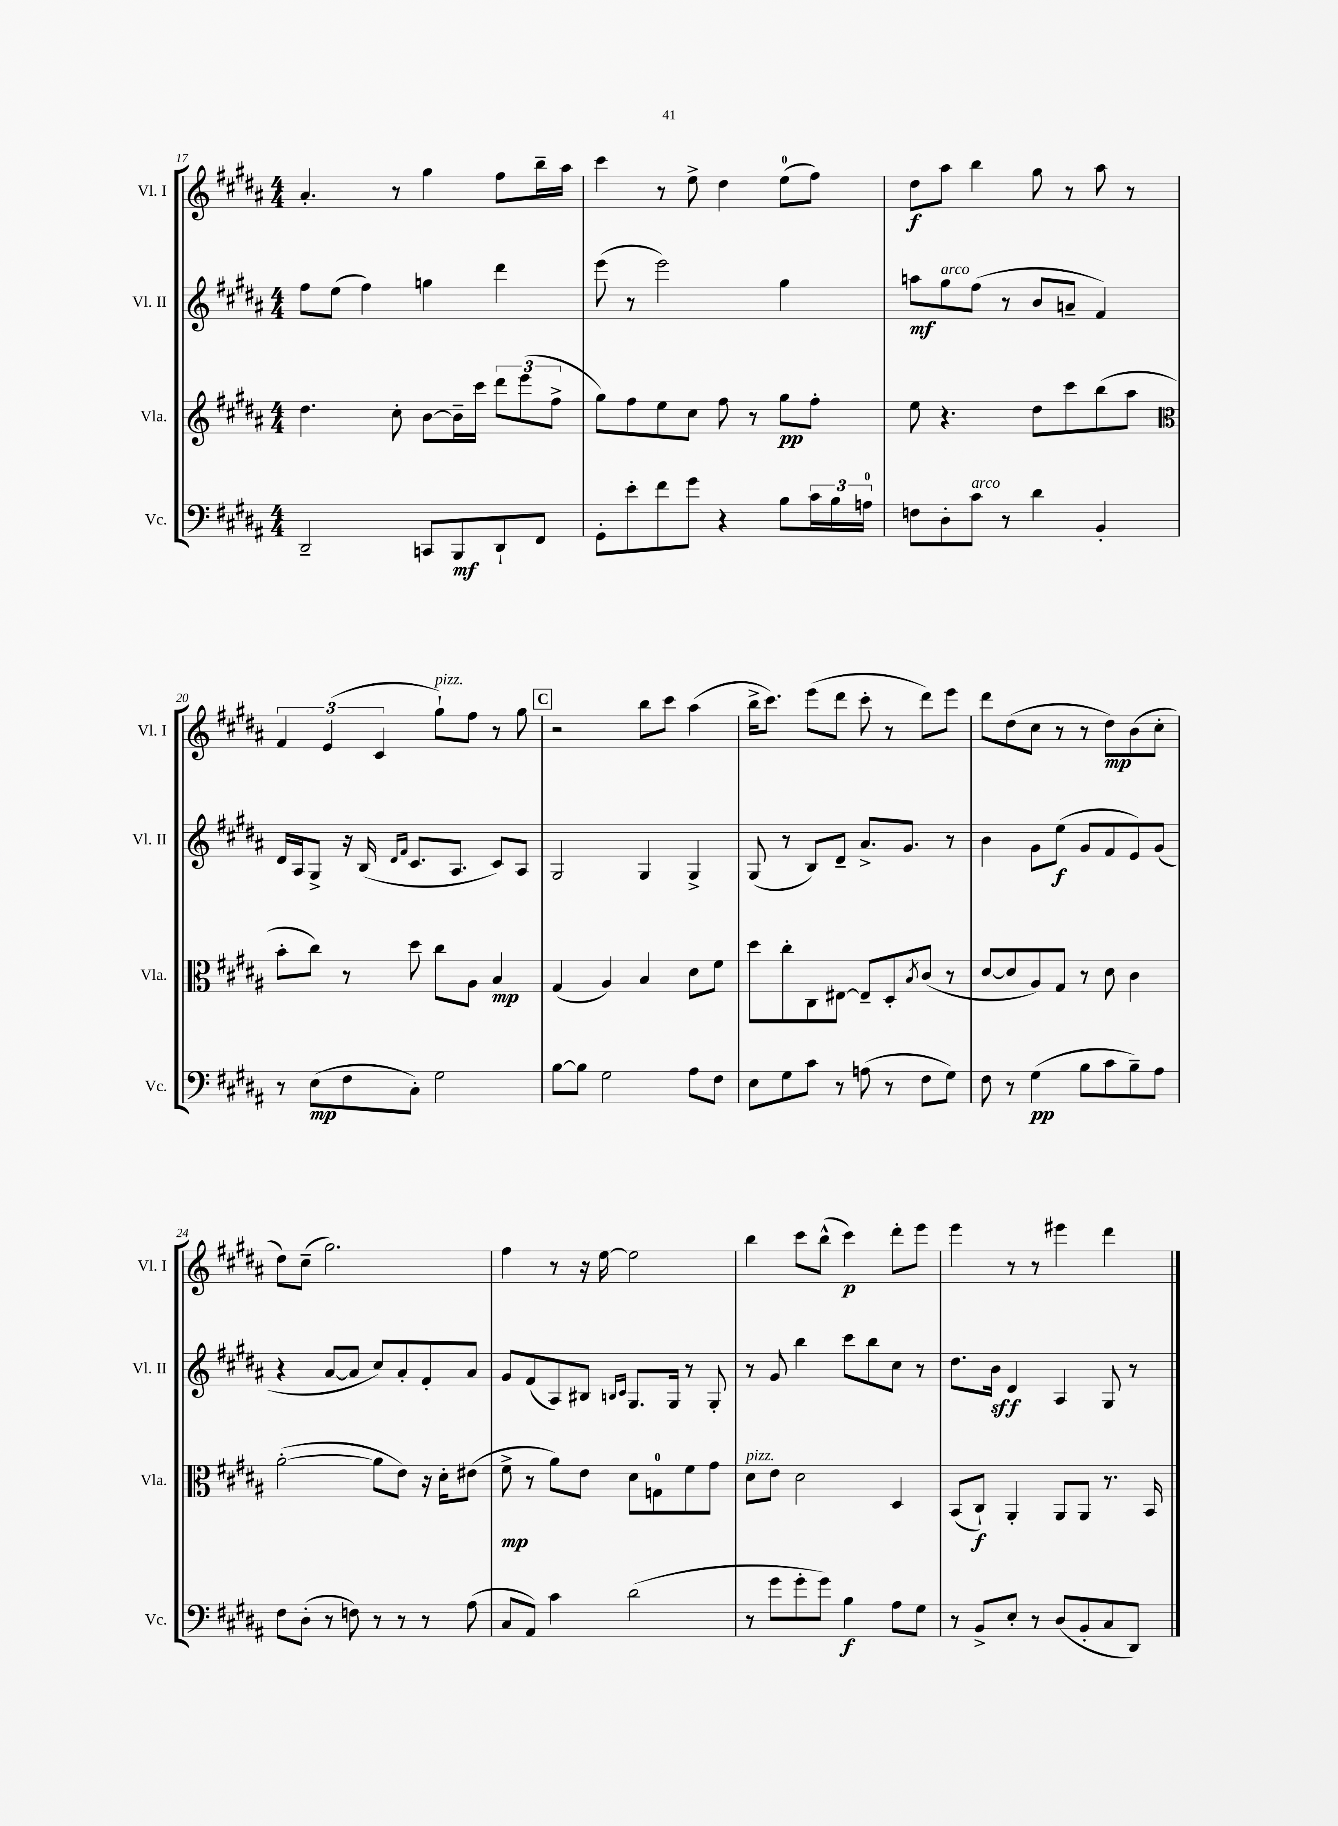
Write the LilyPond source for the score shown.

<<
\new StaffGroup <<
\new Staff = "s0" \with { instrumentName = "Vl. I" shortInstrumentName = "Vl. I" } {
    \clef treble \key b \major \numericTimeSignature \time 4/4
    ais'4.-. r8 gis''4 fis''8 b''16-- ais''16 |
    cis'''4 r8 e''8-> dis''4 e''8-0( fis''8) |
    dis''8\f ais''8 b''4 gis''8 r8 ais''8 r8 |
    \tuplet 3/2 { fis'4 e'4( cis'4 } gis''8-!^\markup { \italic "pizz." }) fis''8 r8 gis''8 |
    \mark \markup { \box "C" } r2 b''8 cis'''8 ais''4( |
    b''16-> cis'''8.) e'''8( dis'''8 cis'''8-. r8 dis'''8) e'''8 |
    dis'''8 dis''8( cis''8 r8 r8 dis''8\mp) b'8( cis''8-. |
    dis''8) cis''8--( gis''2.) |
    fis''4 r8 r16 e''16~ e''2 |
    b''4 cis'''8 b''8-^( cis'''4\p) dis'''8-. e'''8 |
    e'''4 r8 r8 eis'''4 dis'''4 \bar "|." |
}
\new Staff = "s1" \with { instrumentName = "Vl. II" shortInstrumentName = "Vl. II" } {
    \clef treble \key b \major \numericTimeSignature \time 4/4
    fis''8 e''8( fis''4) g''4 dis'''4 |
    e'''8( r8 e'''2) gis''4 |
    a''8\mf gis''8^\markup { \italic "arco" } fis''8( r8 b'8 a'8-- fis'4) |
    dis'16 ais16 gis8-> r16 b16( \grace { dis'16 fis'16 } cis'8. ais8. cis'8) ais8 |
    \mark \markup { \box "C" } gis2 gis4 gis4-> |
    gis8( r8 b8) dis'8-- ais'8.-> gis'8. r8 |
    b'4 gis'8 e''8\f( gis'8 fis'8 e'8) gis'8( |
    r4 ais'8~ ais'8 cis''8) ais'8-. fis'8-. ais'8 |
    gis'8 fis'8( ais8) bis8 \grace { b16 cis'16 } gis8. gis16 r8 gis8-. |
    r8 gis'8 b''4 cis'''8 b''8 cis''8 r8 |
    dis''8. b'16\sff dis'4 ais4 gis8 r8 \bar "|." |
}
\new Staff = "s2" \with { instrumentName = "Vla." shortInstrumentName = "Vla." } {
    \clef treble \key b \major \numericTimeSignature \time 4/4
    dis''4. cis''8-. b'8~ b'16-- cis'''16 \tuplet 3/2 { dis'''8 e'''8( fis''8-> } |
    gis''8) fis''8 e''8 cis''8 fis''8 r8 gis''8\pp fis''8-. |
    e''8 r4. dis''8 cis'''8 b''8( ais''8 |
    \clef alto b'8-. cis''8) r8 dis''8 cis''8 ais8 b4\mp |
    \mark \markup { \box "C" } gis4( ais4) b4 dis'8 fis'8 |
    dis''8 cis''8-. cis8 eis8~ eis8-- dis8-. \acciaccatura { b8 } cis'8( r8 |
    dis'8~ dis'8 ais8) gis8 r8 dis'8 cis'4 |
    ais'2~-.( ais'8 e'8) r16 dis'16-. eis'8( |
    fis'8->\mp r8 ais'8) e'8 dis'8 g8-0 fis'8 gis'8 |
    dis'8^\markup { \italic "pizz." } e'8 dis'2 dis4 |
    b,8( cis8-!\f) ais,4-. ais,8 ais,8 r8. b,16 \bar "|." |
}
\new Staff = "s3" \with { instrumentName = "Vc." shortInstrumentName = "Vc." } {
    \clef bass \key b \major \numericTimeSignature \time 4/4
    dis,2-- c,8 b,,8\mf dis,8-! fis,8 |
    gis,8-. e'8-. fis'8 gis'8 r4 b8 \tuplet 3/2 { cis'16 b16 a16-0 } |
    f8 dis8-. cis'8^\markup { \italic "arco" } r8 dis'4 b,4-. |
    r8 e8\mp( fis8 cis8-.) gis2 |
    \mark \markup { \box "C" } b8~ b8 gis2 ais8 fis8 |
    e8 gis8 cis'8 r8 a8( r8 fis8 gis8) |
    fis8 r8 gis4\pp( b8 cis'8 b8--) ais8 |
    fis8 dis8-.( r8 f8) r8 r8 r8 ais8( |
    cis8 ais,8) cis'4 dis'2( |
    r8 gis'8 gis'8-. gis'8) b4\f ais8 gis8 |
    r8 b,8-> e8-. r8 dis8( b,8-. cis8 dis,8) \bar "|." |
}
>>
>>
\layout { \context { \Score currentBarNumber = #17 } }
